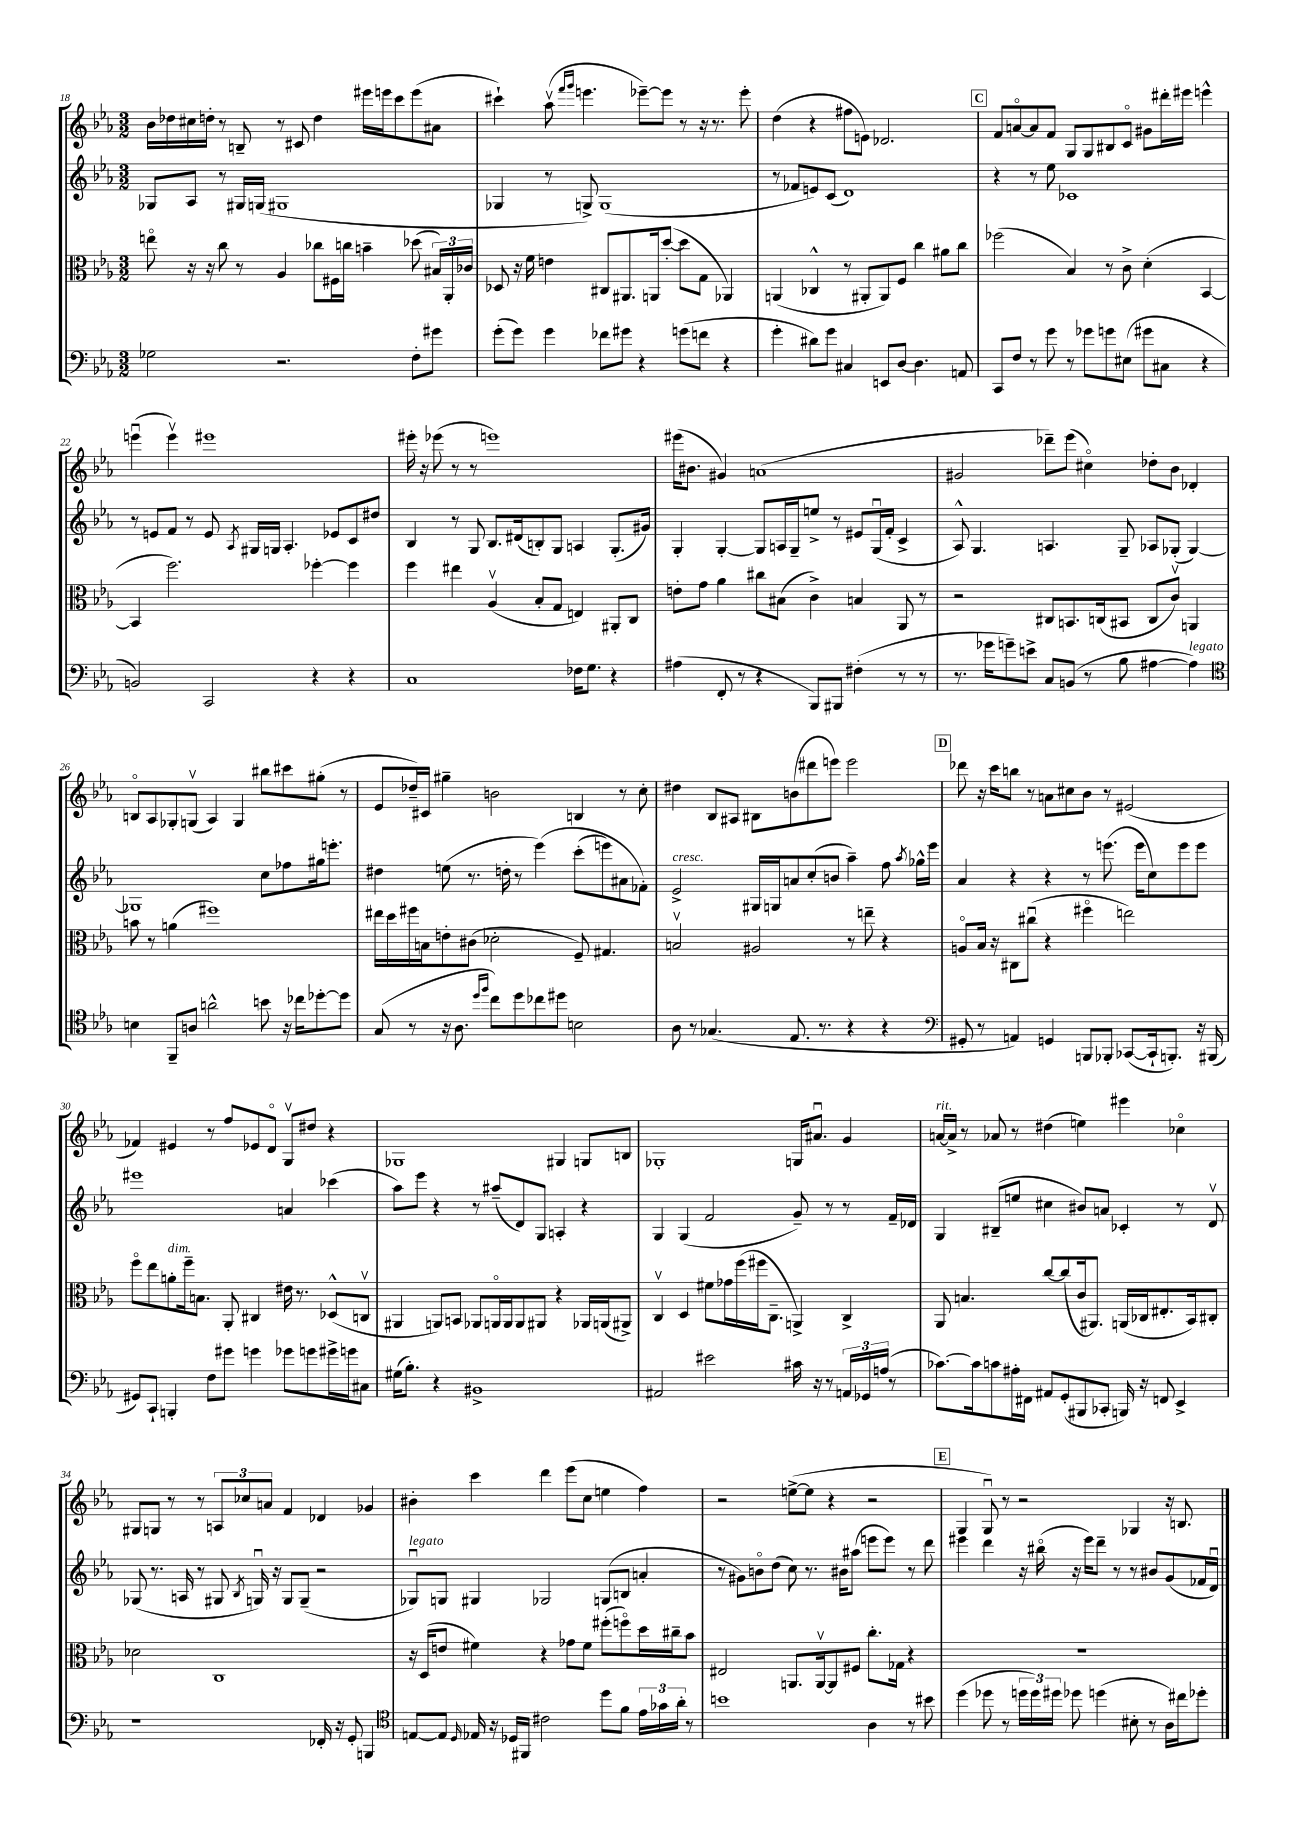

**kern	**kern	**kern	**kern
*staff4	*staff3	*staff2	*staff1
*clefF4	*clefC3	*clefG2	*clefG2
*k[b-e-a-]	*k[b-e-a-]	*k[b-e-a-]	*k[b-e-a-]
*M3/2	*M3/2	*M3/2	*M3/2
2G-\	8eeo\	8G-/L	16b-\LL
.	.	.	16dd-\
.	16r	8A-/J	16cc#\
.	16r	.	16dd'\JJ
.	8cc\	8r	8r
.	8r	16G#/LL	8B~/
.	.	(16G/JJ	.
2.r	4A-/	1G#	8r
.	.	.	8c#/
.	8cc-\L	.	4dd\
.	16F#\L	.	.
.	16cc\JJ	.	.
.	4b~\	.	16eee#\LL
.	.	.	16eee\J
.	.	.	8ccc\
8F'\L	(8dd-\	.	(8eee\
8g#\J	24B#/LL)	.	8a#\J
.	24AA-'/	.	.
.	24c-/JJ	.	.
=	=	=	=
(8g'\L	8D-/	4G-/	4ccc#`\)
8g\J)	16r	.	.
.	16f\	.	.
4g\	4e\	8r	(8aa-v\
.	.	.	16qqfff/LL
.	.	.	16qqggg/JJ
.	.	8G^/)	4.eee\
8f-\L	8C#/L	(1G	.
8g#\J	8.AA#/	.	.
4r	.	.	[8eee-~\L)
.	16AA/k	.	.
.	([8dd'/J	.	8eee-\]J
(8g\L	8dd\]L	.	8r
8f\J	8G\J	.	16r
.	.	.	8.r
4r	4AA-/)	.	.
.	.	.	8eee-'\
=	=	=	=
4g'\	(4AA/	8r	(4dd\
.	.	8f-/L	.
8d#\L)	4C-^^/	8e/)	4r
8g\J	.	(8c/J	.
4C#/	8r	1d)	8ff#\L
.	8AA#'/L	.	8e\J)
8EE/L	8AA#/)	.	2.d-/
[8D/J	8F/J	.	.
4.D\]	4cc\	.	.
.	8a#\L	.	.
8AA/	8cc\J	.	.
=	=	=	=
8CC/L	(2ff-\	4r	8f/L
8F/J	.	.	[8ao/
8r	.	8r	8a/]
8g\	.	8ee-\	8f/J
8r	4B-/)	1c-	8G/L
8g-\L	.	.	8G/
8g\	8r	.	8B#/
(8E#\J	8c^\	.	8co/J
8g#\L	(4d'\	.	8g#\L
8C#\J	.	.	16ddd#'\L
.	.	.	16eee#\JJ
4r	[4BB-/	.	4eee^^\
=	=	=	=
2BB/)	4BB-/]	8r	(4eeeu\
.	.	8e/L	.
.	2.ff\)	8f/J	4eeev\)
.	.	8r	.
2CC/	.	8e/	1eee#
.	.	8qA-/	.
.	.	16G#/LL	.
.	.	16G/JJ	.
.	.	4.A-'/	.
4r	[4ff-'\	.	.
.	.	8e-/L	.
4r	4ff-\]	8c/	.
.	.	8dd#/J	.
=	=	=	=
1C	4ff\	4B-/	16eee#'\
.	.	.	16r
.	.	.	(8eee-\
.	4ee#\	8r	8r
.	.	8G/	8r
.	(4A-v/	8.B-/L	1eee)
.	.	(16d#/k	.
.	8B-'/L	8B'/)	.
.	8G/J	8G/J	.
16F-\LK	4E/)	4A/	.
8.G\J	.	.	.
4r	8AA#'/L	(8.G'/L	.
.	8C/J	.	.
.	.	16g#/Jk)	.
=	=	=	=
(4A#\	8e'\L	4G'/	(16eee#\LK
.	.	.	8.b#\J
.	8g\J	.	.
8FF'/	4a-\	[4G'/	4g#/)
8r	.	.	.
4r	8cc#\L	8G/]L	(1a
.	(8B#\J	16A/L	.
.	.	16G~/J	.
8BBB-/L)	4c^\)	8ee^/J	.
8BBB#/J	.	8r	.
(4F#'\	4B/	8e#/L	.
.	.	(16Gu/L	.
.	.	16f'/JJ	.
8r	8AA-/	4c^/	.
8r	8r	.	.
=	=	=	=
8.r	2r	8A-^^/)	2g#/
.	.	4.G/	.
16g-\LK	.	.	.
8g~\)	.	.	.
8e^\J	.	.	.
8C/L	8C#/L	4.A/	8ddd-~\L)
(8BB/J	8.BB/	.	(8eee-\J
8r	.	.	4cc#o\)
.	(16C/k	.	.
8B-\	8BB#/J	8G~/	.
[4A#\	8C/L	8A-/L	8dd-'\L
.	8cv/J)	(8G-'/J	8b-\J
4A#\])	4AA/	[4G-/)	4d-'/
=	=	=	=
*clefC4	*	*	*
4B\	8b\	1G-]	8Bo/L
.	8r	.	8A-/
8FF~/L	(4a\	.	8G-'/
8A/J	.	.	(8Gv/J
2a^^\	1ff#)	.	4A-/)
.	.	.	4G/
8b\	.	8cc\L	8bb#\L
16r	.	8ff-\	8ccc#\
16cc-\LK	.	.	.
[8dd-'\	.	16gg#\k	(8gg#'\J
.	.	8.eee'\J	.
8dd-\]J	.	.	8r
=	=	=	=
(8G/	16ee#\LL	4dd#\	8e-/L
.	16dd\	.	.
8r	16ff#\	.	16dd-~/L)
.	16B\J	.	16c#/JJ
16r	8e'\	(8ee\	4gg#~\
8.A-\	.	.	.
.	(8c#\J	8.r	.
16qqdd/LL	.	.	.
16qqff/JJ	.	.	.
8cc\L)	2d-'\	.	2b\
.	.	16dd'\	.
8dd\	.	8r	.
8cc-\	.	&(4eee-\)	.
8dd#\J	.	.	.
2B\	8F~/)	(8ccc'\L	4B/
.	4.G#/	8eee\)	.
.	.	8a#\	8r
.	.	8f-'\J&)	8cc'\
=	=	=	=
8A-\	2Bv/	2e-^/	4dd#\
8r	.	.	.
(4.G-/	.	.	8B-/L
.	.	.	8A#/J
.	2A#/	16G#/LL	8B#\L
.	.	16G/J	.
8.E-/	.	8a/	(8b\
.	.	(8cc'/	8ddd#\
8.r	.	.	.
.	.	8b/J	8eee\J)
4r	8r	4aa-~\)	2eee\
.	8ee~\	.	.
4r	4r	8ff\	.
.	.	8qaa-/	.
.	.	16gg-^^\LL	.
.	.	16eee-\JJ	.
=	=	=	=
*clefF4	*	*	*
8GG#'/	8Ao/L	4a-/	8ddd-\
8r	16B-/Jk	.	16r
.	16r	.	16ccc\LK
4AA/)	8C#\L	4r	8bb\J
.	(8cc#u\J	.	8r
4GG/	4r	4r	8a\L
.	.	.	8cc#\
8BBB/L	4ff#o\	8r	8b-\J
8BBB-'/J	.	(8.eee\	8r
([8CC-/L	2ee\)	.	(2e#/
.	.	16eee\LK	.
16CC-`/]k	.	8cc\)	.
8.BBB'/J)	.	.	.
.	.	8eee\	.
16r	.	8eee\J	.
(16BBB#/	.	.	.
=	=	=	=
8GG#/L)	8ffo\L	1eee#	4f-/)
8CC`/J	8ee-\	.	.
4BBB'/	8a'\	.	4e#/
.	16ff~\k	.	.
.	8.B\J	.	.
8F\L	.	.	8r
8g#\J	8AA-'/	.	8ff/L
4g\	4C#/	.	8e-/
.	.	.	8do/J
8g-\L	16e#\	4a/	8Gv/L
.	8.r	.	.
8g\	.	.	8dd#/J
16g#^\L	(8D-^^/L	(4ccc-\	4r
16g\J	.	.	.
8C#\J	8Cv/J	.	.
=	=	=	=
(16G#\LK	4AA#/	8aa-\L)	1G-
8.B-'\J)	.	.	.
.	.	8eee-\J	.
4r	8AA/L)	4r	.
.	8BB/J	.	.
1BB#^	8AA-/L	8r	.
.	16AAo/L	(8aa#~/L	.
.	16AA/J	.	.
.	8AA/	8d/)	.
.	8AA#/J	8G/J	.
.	4r	4A'/	4G#/
.	16AA-/LL	4r	8G/L
.	(16AA/J	.	.
.	8AA#^/J)	.	8B/J
=	=	=	=
2AA#/	4Cv/	4G/	1G-'
.	4D/	(4G/	.
2e#\	8f#\L	2f/	.
.	16g-\L	.	.
.	(16ff\	.	.
.	16ff#\J	.	.
.	8.C~\J	.	.
16c#\	4AA^/)	8g~/)	16G/LK
16r	.	.	8.a#u/J
8r	.	8r	.
24AA/LL	4C^/	8r	4g/
24GG-/	.	.	.
(24A/JJ	.	.	.
8r	.	16f~/LL	.
.	.	16d-/JJ	.
=	=	=	=
[8.c-\L)	8AA-/	4G/	[16a/LL
.	.	.	16a^/]JJ
.	4.B/	.	8r
16c-\]k	.	.	.
8c\	.	(8B#~/L	8a-/
16A#'\L	.	8ee/J	8r
16FF#\JJ	.	.	.
8AA#/L	[8cc/L	4cc#\	(4dd#\
(8GG'/	(8cc/]	.	.
8BBB#/	16c/k	8b#/L)	4ee\)
.	8.AA#/J)	.	.
8CC-'/J	.	8a/J	.
16BBB/)	(16AA/LL	4c-'/	4eee#\
16r	16C-/J	.	.
8FF/	8.E#'/	.	.
4EE-^/	.	8r	4cc-o\
.	16BB-/k)	.	.
.	8C#'/J	8dv/	.
=	=	=	=
1r	2d-\	(8G-/	8G#/L
.	.	8.r	8G/J
.	.	.	8r
.	.	16A/	.
.	.	8r	8r
.	1C	8G#/	12A/L
.	.	.	12cc-/
.	.	8qB-/	.
.	.	16Gu/)	.
.	.	.	12a/J
.	.	16r	.
.	.	8G/L	4f/
.	.	(8G~/J	.
16FF-'/	.	2r	4d-/
16r	.	.	.
8GG'/	.	.	.
4BBB/	.	.	4g-/
=	=	=	=
*clefC4	*	*	*
[8E/L	16r	8G-u/L)	4b#'\
.	(16D/LK	.	.
8E/]J	8e/J	8G/J	.
16qqD/	.	.	.
16E-/	4f#\)	4G#/	4ccc\
16r	.	.	.
16D-/LL	.	.	.
16FF#/JJ	.	.	.
2c#\	4r	2G-/	4ddd\
.	8g-\L	.	(8eee-\L
.	8f#\J	.	8cc\J
8dd\L	(8ff#'\L	(8G/L	4ee\
8f\J	8ffo\)	8B/J	.
24e-\LL	16dd\L	4a'/	4ff\)
24g-\	.	.	.
.	16cc#~\J	.	.
24a-'\JJ	.	.	.
8r	8b-\J	.	.
=	=	=	=
1b	2E#/	8r	2r
.	.	8g#\L)	.
.	.	8bo\	.
.	.	(8dd\J	.
.	8.AA/L	8cc\)	([8ee^\L
.	.	8.r	8ee\]J
.	[16AAv/k	.	.
.	8AA/]	.	4r
.	.	16b#\LK	.
.	8F#/J	(8aa#\J	.
4A-\	8.cc'\L	8eee\L	2r
.	.	8eee\J)	.
.	16G-\Jk	.	.
8r	4r	8r	.
8b#\	.	8ddd\	.
=	=	=	=
(4dd\	1.r	4eee#\	4G/
8dd-\	.	4ddd\	8Gu/)
8r	.	.	8r
24dd\LL	.	16r	2r
24dd\)	.	.	.
.	.	(16bb#o\	.
24dd#\JJ	.	.	.
8dd-\	.	16r	.
.	.	16eee#\LK)	.
(4dd\	.	8ddd~\J	.
.	.	8r	.
8B#'\	.	8r	4G-/
8r	.	8b#/L	.
16A-\LL)	.	(8g/	16r
16cc#\J	.	.	8.B/
8dd-'\J	.	16f-/L	.
.	.	16du/JJ)	.
==	==	==	==
*-	*-	*-	*-
